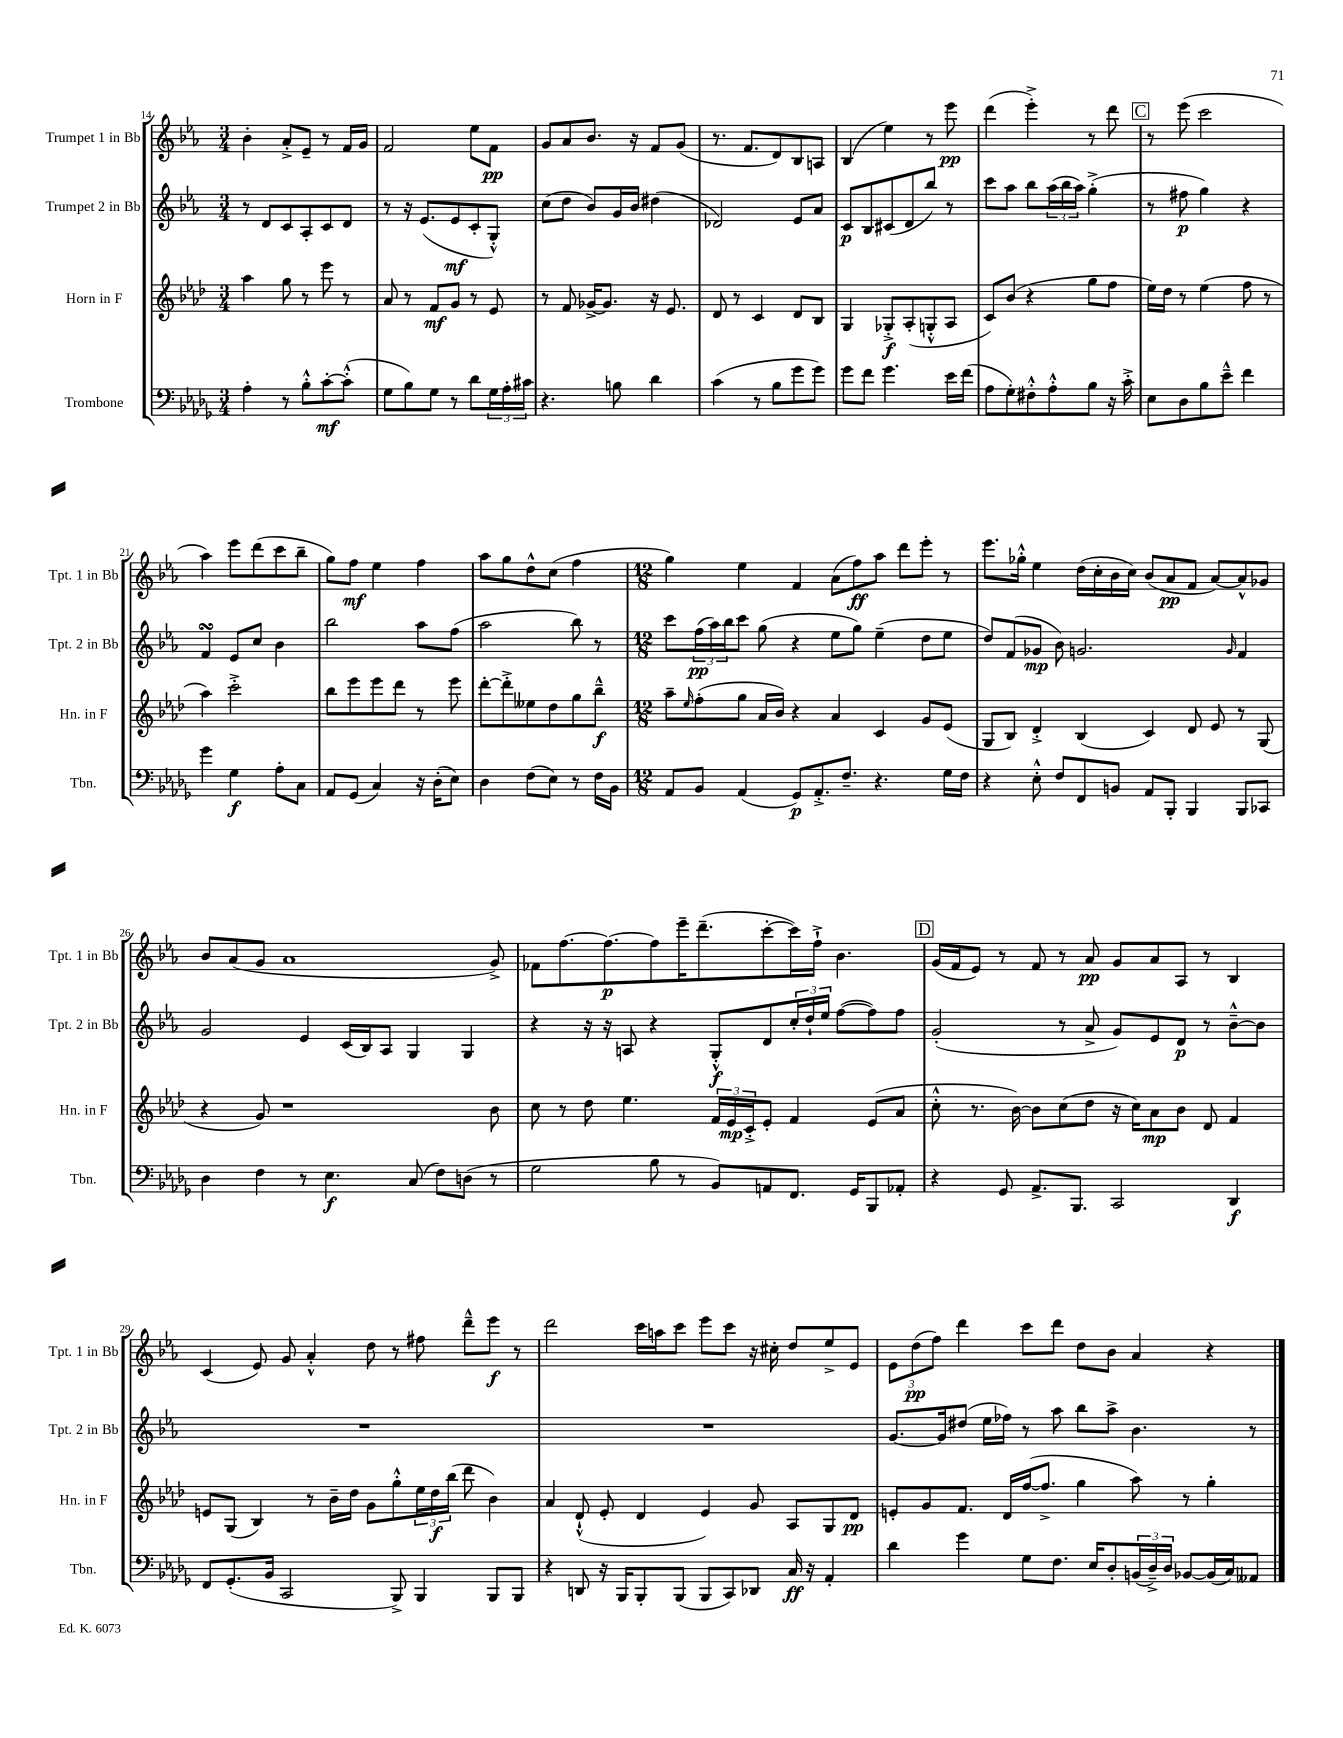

**kern	**kern	**kern	**kern
*staff4	*staff3	*staff2	*staff1
*clefF4	*clefG2	*clefG2	*clefG2
*k[b-e-a-d-g-]	*k[b-e-a-d-]	*k[b-e-a-]	*k[b-e-a-]
*M3/4	*M3/4	*M3/4	*M3/4
4A-'\	4aa-\	8r	4b-'\
.	.	8d/L	.
8r	8gg\	8c/	8a-'^/L
8B-'^^\L	8r	8A-'/	8e-~/J
[8c'\	8eee-\	8c/	8r
(8c'^^\]J	8r	8d/J	16f/LL
.	.	.	16g/JJ
=	=	=	=
8G-\L	8a-/	8r	2f/
8B-\)	8r	16r	.
.	.	(8.e-/L	.
8G-\J	8f/L	.	.
8r	8g/J	8e-/	.
8d-\L	8r	8c'/	8ee-\L
24G-\L	8e-/	8G'^^/J)	8f\J
24A-'\	.	.	.
24c#\JJ	.	.	.
=	=	=	=
4.r	8r	(8cc\L	8g/L
.	8f/	8dd\J	8a-/
.	[16g-^/LK	8b-/L)	8.b-/J
.	8.g-/]J	.	.
8B\	.	16g/L	.
.	.	16b-/JJ	16r
4d-\	16r	(4dd#\	8f/L
.	8.e-/	.	.
.	.	.	(8g/J
=	=	=	=
(4c\	8d-/	2d-/)	8.r
.	8r	.	.
.	.	.	8.f/L
8r	4c/	.	.
8B-\L	.	.	8d/)
8g-\	8d-/L	8e-/L	8B-/
8g-\J)	8B-/J	8a-/J	8A/J
=	=	=	=
8g-\L	4G/	8c/L	(4B-/
8f\J	.	8B-/	.
4.g-\	8G-'^/L	(8c#/	4ee-\)
.	(8A-'/	8d/	.
.	8G'^^/	8bb-/J)	8r
16e-\LL	8A-/J	8r	8eee-\
(16f\JJ	.	.	.
=	=	=	=
8A-\L	8c/L)	8ccc\L	(4ddd\
8G-'\)	(8b-/J	8aa-\J	.
8F#'^^\	4r	8bb-\L	4eee-'^\)
8A-'^^\	.	(24aa-\L	.
.	.	24bb-\	.
.	.	24aa-\JJ)	.
8B-\J	8gg\L	(4gg'^\	8r
16r	8ff\J	.	8ddd\
16c'^\	.	.	.
=	=	=	=
8E-\L	16ee-\LL)	8r	8r
.	16dd-\JJ	.	.
8D-\	8r	8ff#\	(8eee-\
8B-\	(4ee-\	4gg\)	2ccc\
8e-~^^\J	.	.	.
4f\	8ff\	4r	.
.	8r	.	.
=	=	=	=
4g-\	4aa-\)	4f/	4aa-\)
4G-\	2ccc'^\	8e-/L	8eee-\L
.	.	8cc/J	(8ddd\
8A-'\L	.	4b-\	8ccc\
8C\J	.	.	8bb-~\J
=	=	=	=
8AA-/L	8bb-\L	2bb-\	8gg\L)
(8GG-/J	8eee-\	.	8ff\J
4C/)	8eee-\	.	4ee-\
.	8ddd-\J	.	.
16r	8r	8aa-\L	4ff\
(16D-'\LK	.	.	.
8E-\J)	8eee-\	(8ff\J	.
=	=	=	=
4D-\	[8ddd-'\L	2aa-\	8aa-\L
.	8ddd-'^\]	.	8gg\
(8F\L	8ee--\	.	8dd^^\
8E-\J)	8dd-\	.	(8cc\J
8r	8gg\	8bb-\)	4ff\
16F\LL	8bb-~^^\J	8r	.
16BB-\JJ	.	.	.
=	=	=	=
*M12/8	*M12/8	*M12/8	*M12/8
8AA-/L	8aa-~\L	8ccc\L	4gg\)
.	16qqee-/	.	.
8BB-/J	(8ff'\	(24ff\L	.
.	.	24aa-\)	.
.	.	24bb-\J	.
(4AA-/	8gg\J	8ccc\J	4ee-\
.	16a-/LL	(8gg\	.
.	16b-/JJ)	.	.
8GG-/L)	4r	4r	4f/
8.AA-'^/	.	.	.
.	4a-/	8ee-\L	(8a-\L
8.F~/J	.	.	.
.	.	8gg\J)	8ff\)
4.r	4c/	(4ee-~\	8aa-\J
.	.	.	8ddd\L
.	8g/L	8dd\L	8eee-'\J
16G-\LL	(8e-/J	8ee-\J	8r
16F\JJ	.	.	.
=	=	=	=
4r	8G/L	8dd/L)	8.eee-\L
.	8B-/J)	(8f/	.
.	.	.	16gg-'^^\Jk
8E-'^^\	4d-'^/	8g-/J	4ee-\
8F/L	.	8b-\)	.
8FF/	(4B-/	2.g/	(16dd\LL
.	.	.	16cc'\
8BB/J	.	.	16b-\
.	.	.	16cc\JJ)
8AA-/L	4c/)	.	(8b-/L
8BBB-'/J	.	.	8a-/
4BBB-/	8d-/	.	8f/J
.	8e-/	.	[8a-/L)
.	.	16qqg/	.
8BBB-/L	8r	4f/	8a-^^/]
8CC-/J	(8G/	.	8g-/J
=	=	=	=
4D-\	4r	2g/	8b-/L
.	.	.	(8a-/
4F\	8g/)	.	8g/J
.	1r	.	1a-
8r	.	4e-/	.
4.E-\	.	.	.
.	.	(16c/LL	.
.	.	16B-/J)	.
.	.	8A-/J	.
(8C/	.	4G/	.
8F\L)	.	.	.
(8D\J	.	4G/	.
8r	8b-\	.	8g^/)
=	=	=	=
2G-\	8cc\	4r	8f-\L
.	8r	.	[8.ff\
.	8dd-\	16r	.
.	.	16r	8.ff\_
.	4.ee-\	8A/	.
8B-\	.	4r	8ff\]
8r	.	.	16eee-~\K
.	.	.	(8.ddd~\
8BB-/L)	24f/LL	8G'^^/L	.
.	24e-/	.	.
.	24c'^/J	.	.
8AA/	8e-'/J	8d/	[8ccc'\
8.FF/J	4f/	24cc'/L	16ccc\]L)
.	.	24dd`/	.
.	.	.	16ff`^\JJ
.	.	24ee-/JJ	.
.	.	([8ff\L	4.b-\
16GG-/LK	.	.	.
8BBB-/	(8e-/L	8ff\])	.
8AA-'/J	8a-/J	8ff\J	.
=	=	=	=
4r	8cc'^^\	(2g'/	(16g/LL
.	.	.	16f/J
.	8.r	.	8e-/J)
8GG-/	.	.	8r
.	[16b-\)	.	.
8.AA-^/L	8b-\]L	.	8f/
.	(8cc\	8r	8r
8.BBB-/J	.	.	.
.	8dd-\J	8a-^/	8a-/
2CC/	16r	8g/L)	8g/L
.	16cc\LK)	.	.
.	8a-\	8e-/	8a-/
.	8b-\J	8d/J	8A-/J
.	8d-/	8r	8r
4DD-/	4f/	[8b-~^^\L	4B-/
.	.	8b-\]J	.
=	=	=	=
8FF/L	8e/L	1.r	(4c/
(8.GG-'/	(8G/J	.	.
.	4B-/)	.	8e-/)
16BB-/Jk	.	.	.
2CC/	.	.	8g/
.	8r	.	4a-'^^/
.	16b-~\LL	.	.
.	16dd-\JJ	.	.
.	8g\L	.	8dd\
8BBB-^/)	8gg'^^\	.	8r
4BBB-/	24ee-\L	.	8ff#\
.	24dd-\	.	.
.	(24bb-\JJ	.	.
.	8ddd-\	.	8ddd~^^\L
8BBB-/L	4b-\)	.	8eee-\J
8BBB-/J	.	.	8r
=	=	=	=
4r	4a-/	1.r	2ddd\
8DD/	(8d-`^^/	.	.
16r	8e-'/	.	.
16BBB-/LK	.	.	.
8BBB-'/	4d-/	.	16ccc\LL
.	.	.	16aa\J
(8BBB-/J	.	.	8ccc\J
8BBB-/L	4e-/)	.	8eee-\L
8CC/)	.	.	8ccc\J
8DD-/J	8g/	.	16r
.	.	.	16cc#'\
16C/	8A-/L	.	8dd/L
16r	.	.	.
4AA-'/	8G/	.	8ee-^/
.	8d-/J	.	8e-/J
=	=	=	=
4d-\	8e'/L	[8.g/L	12e-\L
.	.	.	(12dd\
.	8g/	.	.
.	.	.	12ff\J)
.	.	16g/]k	.
4g-\	8.f/J	(8dd#/J	4ddd\
.	.	16ee-\LL	.
.	16d-/LL	16ff-\JJ)	.
8G-\L	([16ff/J	8r	8ccc\L
.	8.ff^/]J	.	.
8.F\J	.	8aa-\	8ddd\J
.	4gg\	8bb-\L	8dd\L
16E-/LK	.	.	.
8D-'/	.	8aa-^\J	8b-\J
(24BB/L	8aa-\)	4.b-\	4a-/
24D-~^/)	.	.	.
24D-/JJ	.	.	.
[8BB-/L	8r	.	.
(16BB-/]L	4gg'\	.	4r
16C/J)	.	.	.
8AA--/J	.	8r	.
==	==	==	==
*-	*-	*-	*-
